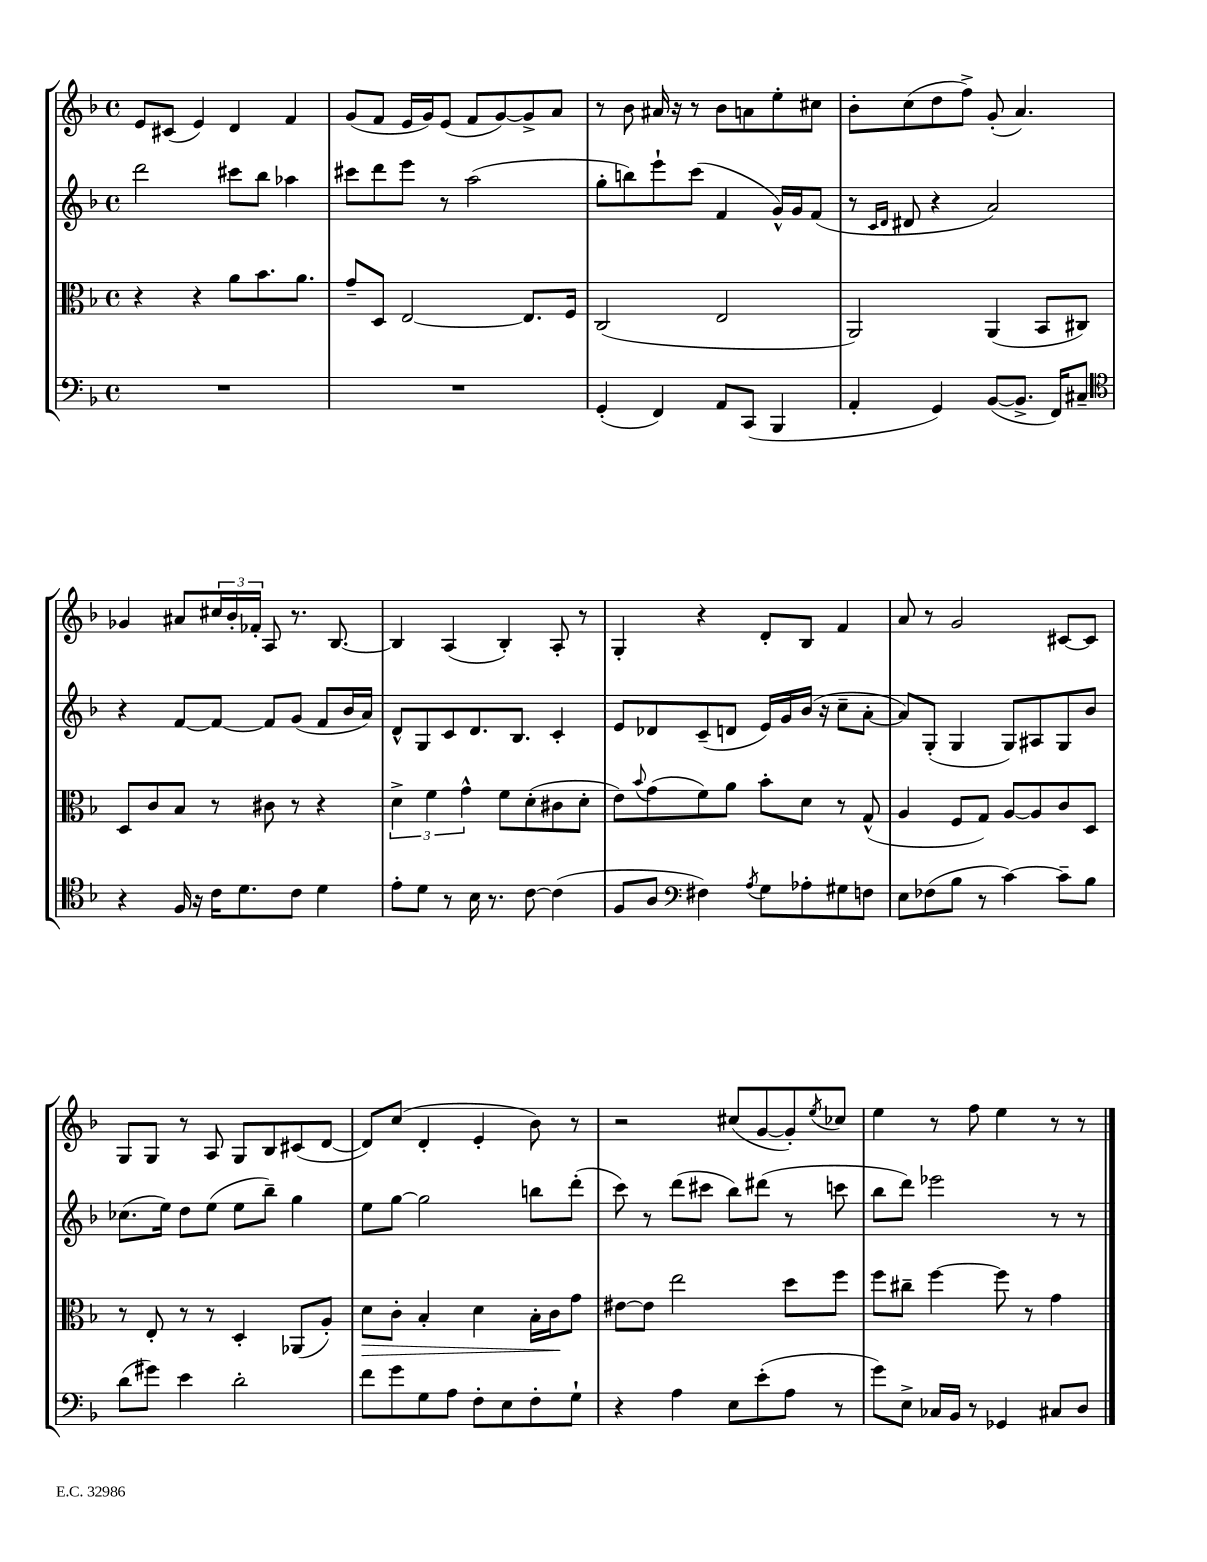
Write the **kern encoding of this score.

**kern	**kern	**dynam	**kern	**kern
*part4	*part3	*part3	*part2	*part1
*staff4	*staff3	*staff3	*staff2	*staff1
*clefF4	*clefC3	*	*clefG2	*clefG2
*k[b-]	*k[b-]	*	*k[b-]	*k[b-]
*M4/4	*M4/4	*	*M4/4	*M4/4
*met(c)	*met(c)	*	*met(c)	*met(c)
=46	=46	=46	=46	=46
1r	4r	.	2ddd\	8e/L
.	.	.	.	(8c#X/J
.	4r	.	.	4e/)
.	8a\L	.	8ccc#X\L	4d/
.	8.b-\	.	8bb-\J	.
.	.	.	4aa-X\	4f/
.	8.a\J	.	.	.
=47	=47	=47	=47	=47
1r	8g~/L	.	8ccc#X\L	(8g/L
.	8D/J	.	8ddd\	8f/J
.	[2E/	.	8eee\J	16e/LL
.	.	.	.	16g/J)
.	.	.	8r	(8e/J
.	.	.	(2aa\	8f/L
.	.	.	.	[8g/)
.	8.E/L]	.	.	8g^/]
.	.	.	.	8a/J
.	16F/Jk	.	.	.
=48	=48	=48	=48	=48
(4GG'/	(2C/	.	8gg'\L	8r
.	.	.	8bbn\)	8b-\
4FF/)	.	.	8eee`\	16a#X/
.	.	.	.	16r
.	.	.	(8ccc\J	8r
8AA/L	2E/	.	4f/	8b-\L
(8CC/J	.	.	.	8an\
4BBB-/	.	.	16g^^/LL)	8ee'\
.	.	.	16g/J	.
.	.	.	(8f/J	8cc#X\J
=49	=49	=49	=49	=49
4AA'/	2AA/)	.	8r	8b-'\L
.	.	.	16qqc/LL	.
.	.	.	16qqd/JJ	.
.	.	.	8d#X/	(8cc\
4GG/)	.	.	4r	8dd\
.	.	.	.	8ff^\J)
([8BB-/L	(4AA/	.	2a/)	(8g'/
8.BB-^/J]	.	.	.	4.a/)
.	8BB-/L	.	.	.
16FF/KL)	.	.	.	.
8C#X~/J	8C#X/J)	.	.	.
!!LO:LB:g=z
=50	=50	=50	=50	=50
*clefC4	*	*	*	*
4r	8D/L	.	4r	4g-X/
.	8c/	.	.	.
16F/	8B-/J	.	[8f/L	8a#X/L
16r	.	.	.	.
16c\KL	8r	.	8f/J_	24cc#X/L
.	.	.	.	24b-'/
8.d\	.	.	.	.
.	.	.	.	24f-X'/JJ
.	8c#X\	.	8f/L]	8A/
8c\J	8r	.	(8g/J	8.r
4d\	4r	.	8f/L	.
.	.	.	.	[8.B-/
.	.	.	16b-/L	.
.	.	.	16a/JJ)	.
=51	=51	=51	=51	=51
8e'\L	6d^\	.	8d^^/L	4B-/]
8d\J	.	.	8G/	.
.	6f\	.	.	.
8r	.	.	8c/	(4A/
.	6g^^\	.	.	.
16B-\	.	.	8.d/	.
8.r	.	.	.	.
.	8f\L	.	.	4B-'/)
.	.	.	8.B-/J	.
[8c\	(8d'\	.	.	.
(4c\]	8c#X\	.	4c'/	8A'/
.	8d'\J	.	.	8r
=52	=52	=52	=52	=52
8F/L	8e\L)	.	8e/L	4G'/
.	8qqb-/	.	.	.
8A/J	(8g\	.	8d-X/	.
*clefF4	*	*	*	*
4F#X\)	8f\)	.	(8c~/	4r
.	8a\J	.	8dn/J	.
8qA/	.	.	.	.
8G\L	8b-'\L	.	16e/LL)	8d'/L
.	.	.	16g/	.
8A-X'\	8d\J	.	(16b-/JJ	8B-/J
.	.	.	16r	.
8G#X\	8r	.	8cc~\L	4f/
8Fn\J	(8G^^/	.	[8a'\J	.
=53	=53	=53	=53	=53
8E\L	4A/	.	8a/L])	8a/
(8F-X\	.	.	(8G'/J	8r
8B-\J	8F/L	.	4G/	2g/
8r	8G/J)	.	.	.
[4c\)	[8A/L	.	8G/L)	.
.	8A/]	.	8A#X/	.
8c~\L]	8c/	.	8G/	[8c#X/L
8B-\J	8D/J	.	8b-/J	8c#/J]
!!LO:LB:g=z
=54	=54	=54	=54	=54
(8d\L	8r	.	(8.cc-X\L	8G/L
8g#X\J)	8E'/	.	.	8G/J
.	.	.	16ee\Jk)	.
4e\	8r	.	8dd\L	8r
.	8r	.	(8ee\J	8A/
2d'\	4D'/	.	8ee\L	8G/L
.	.	.	8bb-~\J)	8B-/
.	(8AA-X/L	.	4gg\	(8c#X/
.	8A'/J)	.	.	[8d/J
=55	=55	=55	=55	=55
!	!	!LO:HP:b	!	!
8f\L	8d\L	>	8ee\L	8d/L])
8g\	8c'\J	.	[8gg\J	(8cc/J
8G\	4B-'/	.	2gg\]	4d'/
8A\J	.	.	.	.
8F'\L	4d\	.	.	4e'/
8E\	.	.	.	.
8F'\	16B-'\LL	.	8bbn\L	8b-\)
.	16c\J	.	.	.
8G`\J	8g\J	]	(8ddd'\J	8r
=56	=56	=56	=56	=56
4r	[8e#X\L	.	8ccc\)	2r
.	8e#\J]	.	8r	.
4A\	2ee\	.	(8ddd\L	.
.	.	.	8ccc#X\J	.
8E\L	.	.	8bb-\L)	(8cc#X/L
(8e'\	.	.	(8ddd#X\J	[8g/
8A\J	8dd\L	.	8r	8g'/])
.	.	.	.	8qee/
8r	8ff\J	.	8cccn\	8cc-X/J
=57	=57	=57	=57	=57
8g\L)	8ff\L	.	8bb-\L	4ee\
8E^\J	8cc#X~\J	.	8ddd\J)	.
16C-X/LL	[4ff\	.	2eee-X\	8r
16BB-/JJ	.	.	.	.
8r	.	.	.	8ff\
4GG-X/	8ff\]	.	.	4ee\
.	8r	.	.	.
8C#X/L	4g\	.	8r	8r
8D/J	.	.	8r	8r
==	==	==	==	==
*-	*-	*-	*-	*-
